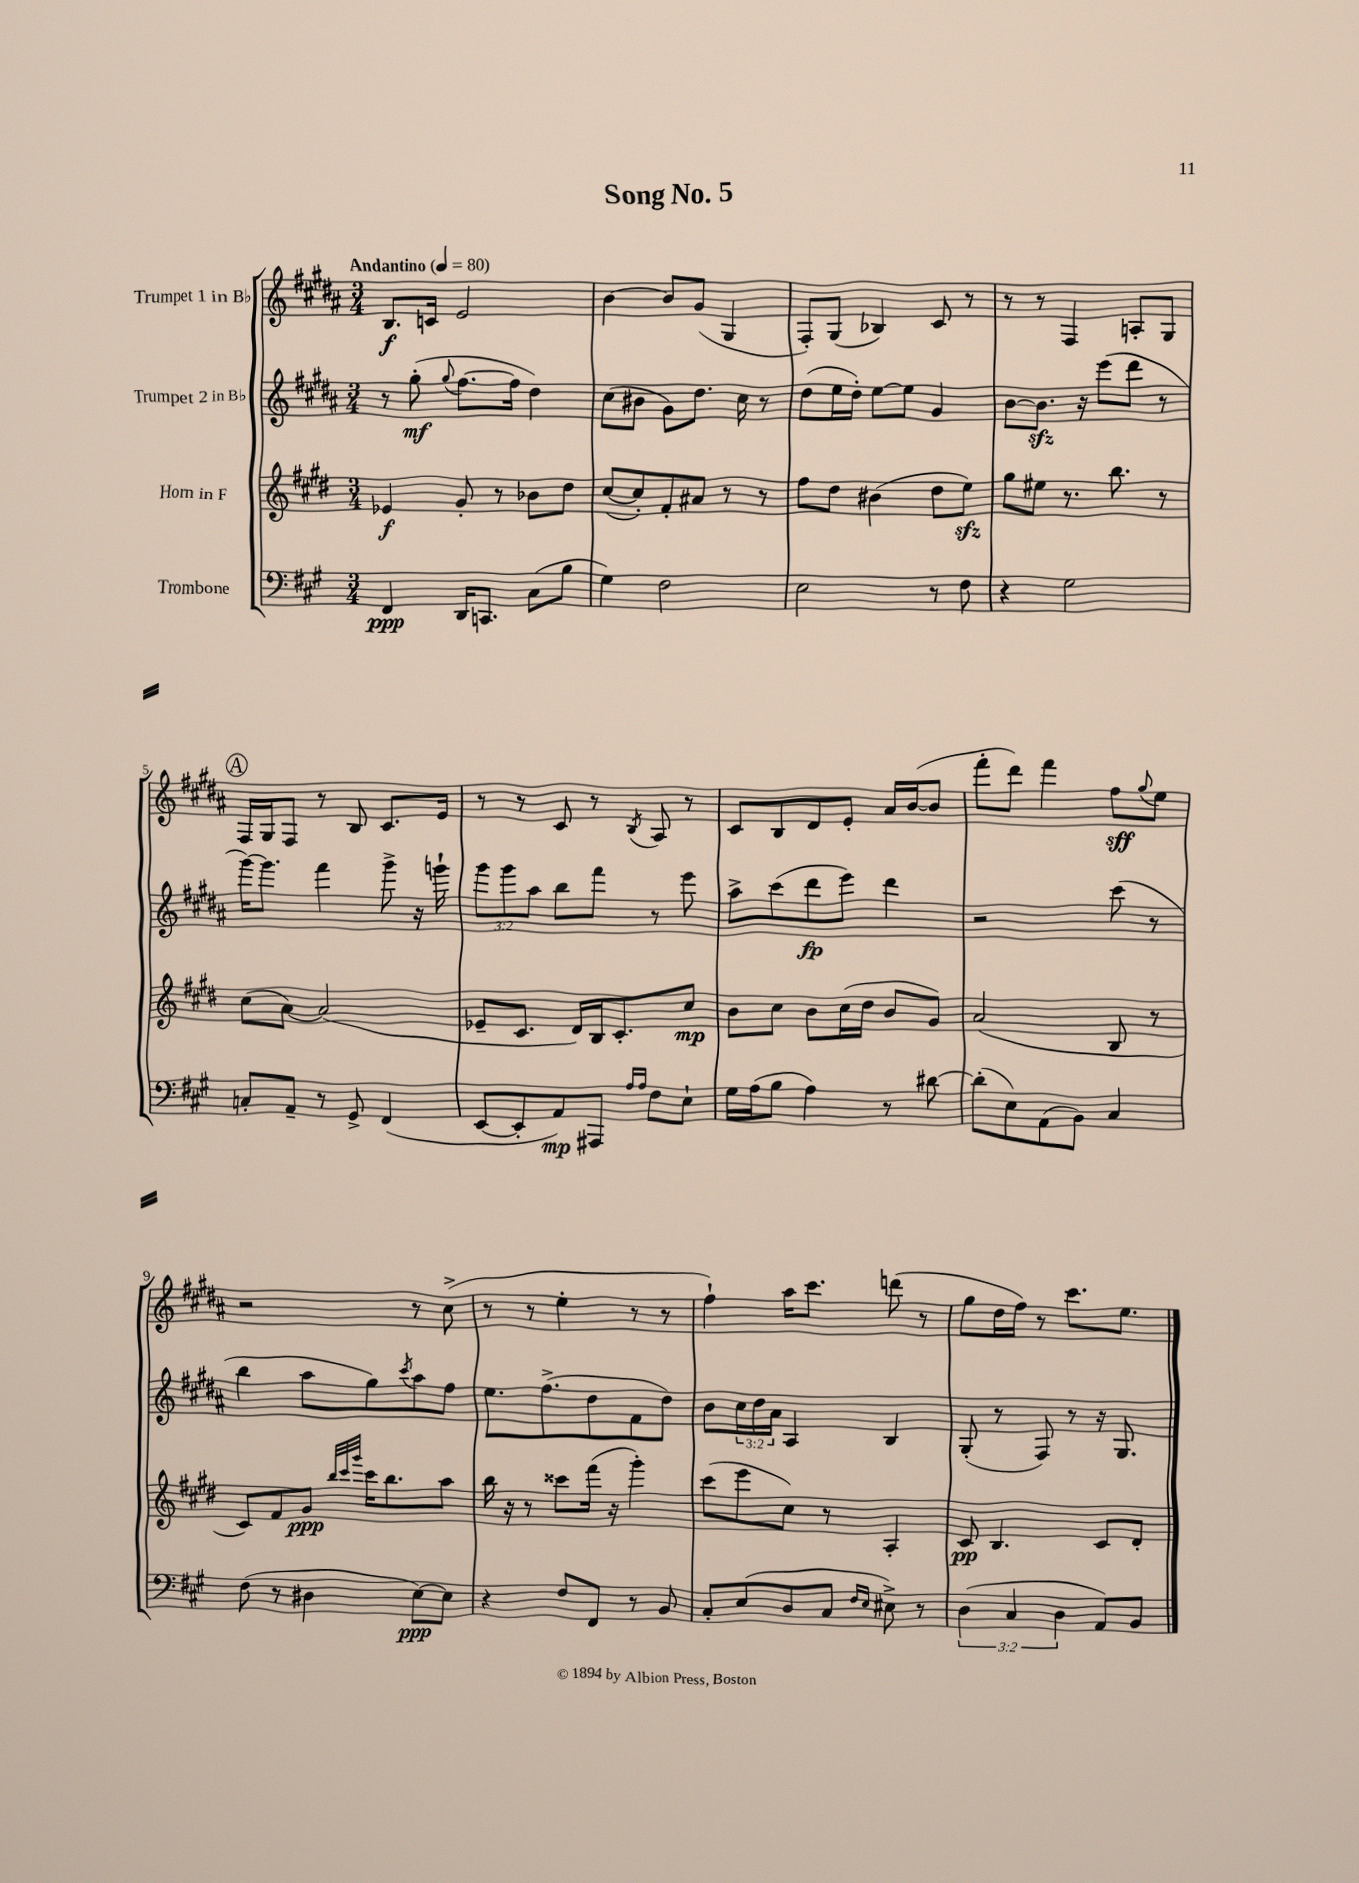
\header { title = "Song No. 5" }
<<
\new StaffGroup <<
\new Staff = "s0" \with { instrumentName = "Trumpet 1 in Bb" } {
    \clef treble \key b \major \numericTimeSignature \time 3/4 \tempo "Andantino" 4 = 80
    b8.\f c'16 e'2 |
    b'4~ b'8 gis'8( gis4 |
    fis8-.) gis8( bes4) cis'8 r8 |
    r8 r8 fis4 a8-. gis8 |
    \mark \markup { \circle "A" } fis16 gis16 fis8 r8 b8 cis'8. e'16 |
    r8 r8 cis'8 r8 \acciaccatura { b8 } ais8 r8 |
    cis'8 b8 dis'8 e'8-. ais'16 b'16~( b'8 |
    fis'''8-. dis'''8) fis'''4 fis''8\sff \appoggiatura { gis''8 } e''8 |
    r2 r8 cis''8->( |
    r8 r8 e''4-. r8 r8 |
    fis''4-!) ais''16 cis'''8. d'''8( r8 |
    gis''8 dis''16 fis''16) r8 cis'''8. e''8. \bar "|." |
}
\new Staff = "s1" \with { instrumentName = "Trumpet 2 in Bb" } {
    \clef treble \key b \major \numericTimeSignature \time 3/4 \override Staff.TupletNumber.text = #tuplet-number::calc-fraction-text
    r8 gis''8-.\mf( \appoggiatura { gis''8 } fis''8.~ fis''16 dis''4) |
    cis''8( bis'8 gis'8) dis''8. cis''16 r8 |
    dis''8( e''16 dis''16-.) e''8~ e''8 gis'4 |
    b'8~ b'8.\sfz r16 e'''8( dis'''8 r8 |
    \mark \markup { \circle "A" } gis'''16~) gis'''8. fis'''4 gis'''8-> r16 g'''16-! |
    \tuplet 3/2 { gis'''8 gis'''8 ais''8 } b''8 fis'''8 r8 e'''8 |
    ais''8-> cis'''8( dis'''8\fp e'''8) dis'''4 |
    r2 cis'''8( r8 |
    b''4 ais''8 gis''8) \acciaccatura { cis'''8 } ais''8 fis''8 |
    e''8. fis''8.->( dis''8 fis'8 dis''8) |
    b'8 \tuplet 3/2 { cis''16 dis''16 ais'16 } ais4 b4 |
    gis8-.( r8 fis8) r8 r16 gis8. \bar "|." |
}
\new Staff = "s2" \with { instrumentName = "Horn in F" } {
    \clef treble \key e \major \numericTimeSignature \time 3/4
    ees'4\f gis'8-. r8 bes'8 dis''8 |
    cis''8~( cis''8-.) fis'8-. ais'8 r8 r8 |
    fis''8 dis''8 bis'4( dis''8 e''8\sfz) |
    gis''8 eis''8 r8. b''8. r8 |
    \mark \markup { \circle "A" } cis''8( a'8~) a'2( |
    ees'8-- cis'8. dis'16) b16 cis'8.-. cis''8\mp |
    b'8 cis''8 b'8 cis''16( dis''16 b'8 gis'8) |
    a'2( b8 r8 |
    cis'8) fis'8 gis'8\ppp \grace { b''32 cis'''32 gis'''32 } cis'''16 b''8. a''8 |
    b''16 r16 r8 cisis'''8 fis'''16( r16 gis'''4-.) |
    cis'''8( e'''8 cis''8) r8 a4-. |
    cis'8\pp b4. cis'8 dis'8-. \bar "|." |
}
\new Staff = "s3" \with { instrumentName = "Trombone" } {
    \clef bass \key a \major \numericTimeSignature \time 3/4 \override Staff.TupletNumber.text = #tuplet-number::calc-fraction-text
    fis,4\ppp d,16 c,8. cis8( b8 |
    gis4) fis2 |
    e2 r8 fis8 |
    r4 gis2 |
    \mark \markup { \circle "A" } c8-. a,8-- r8 gis,8-> fis,4( |
    e,8~ e,8-. a,8\mp) ais,,8 \grace { a16 a16 } fis8 e8-! |
    gis16 a16( b8 a4) r8 dis'8~ |
    dis'8-.( e8) a,8( b,8) cis4 |
    fis8( r8 dis4 e8~\ppp) e8 |
    r4 fis8 fis,8 r8 b,8 |
    cis8-. e8( d8 cis8 \grace { fis16 e16 } eis8->) r8 |
    \tuplet 3/2 { d4( cis4 d4 } a,8) b,8 \bar "|." |
}
>>
>>
